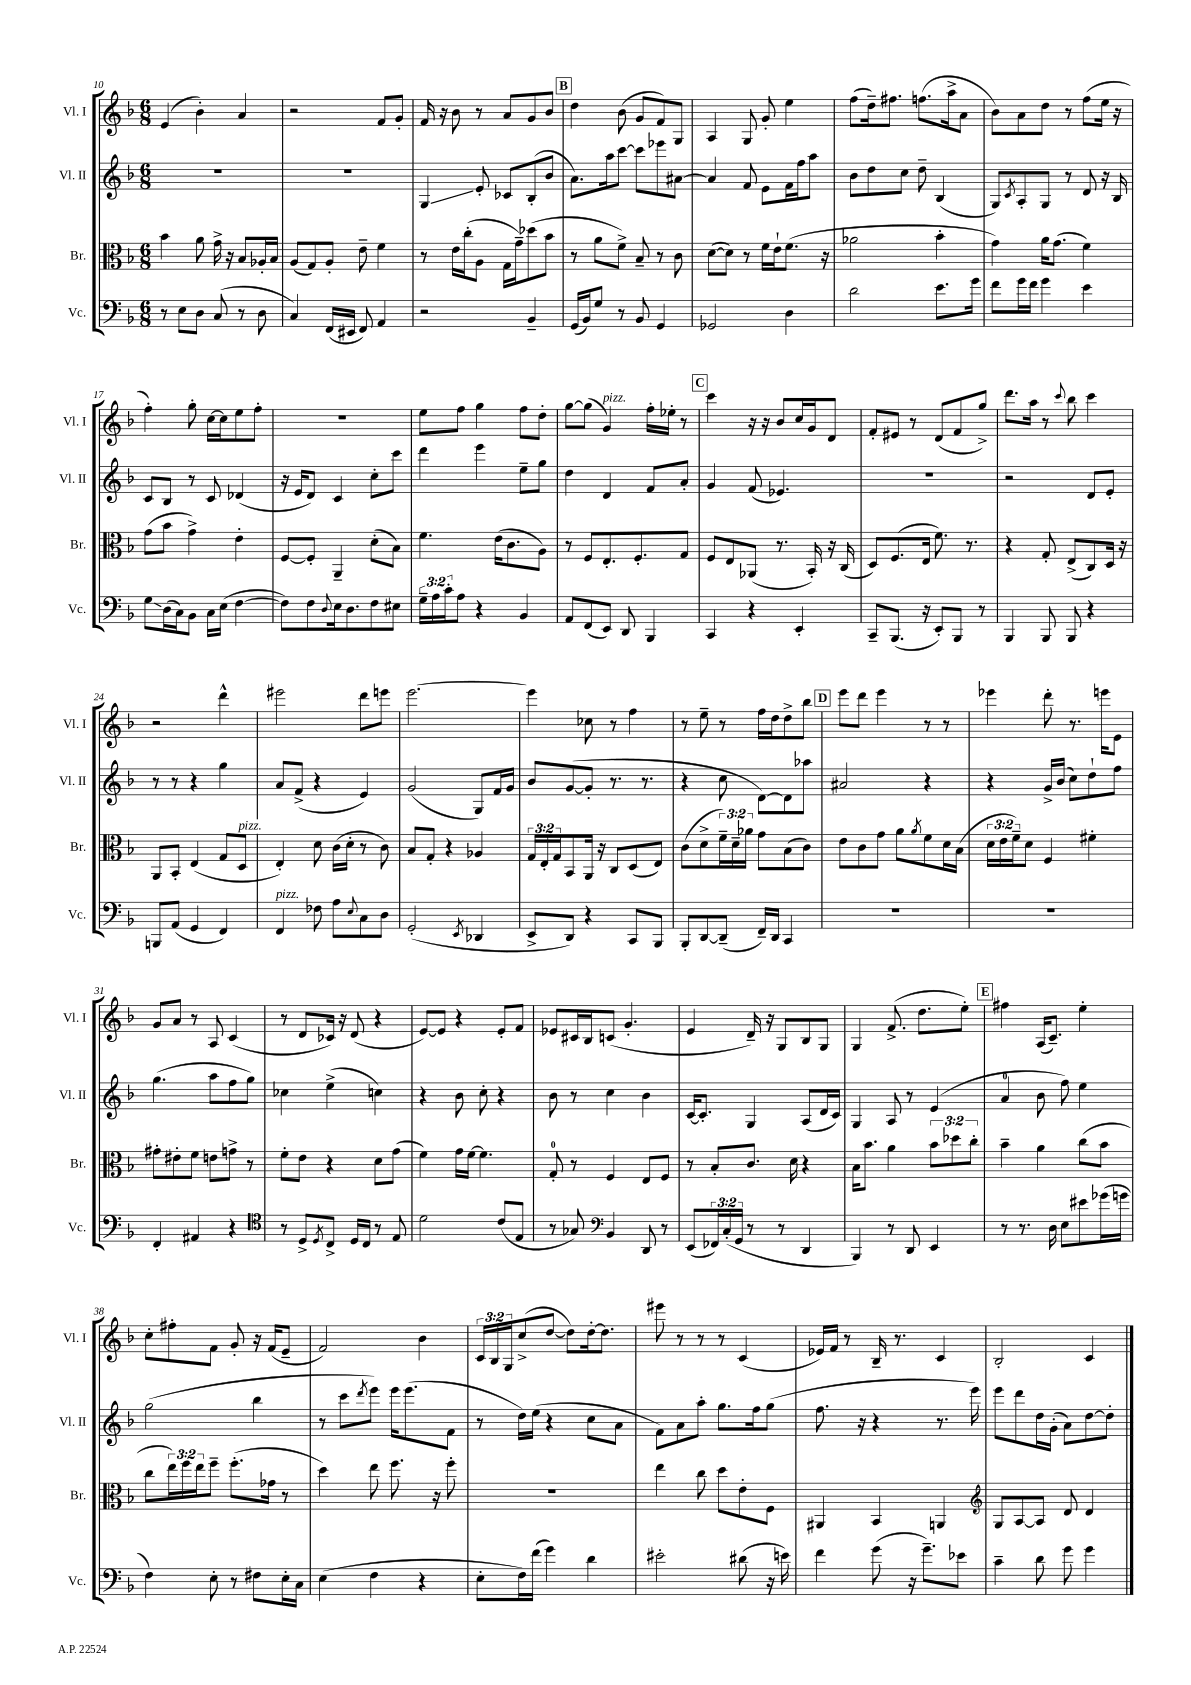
<<
\new StaffGroup <<
\new Staff = "s0" \with { instrumentName = "Vl. I" shortInstrumentName = "Vl. I" } {
    \clef treble \key f \major \numericTimeSignature \time 6/8 \override Staff.TupletNumber.text = #tuplet-number::calc-fraction-text
    e'4( bes'4-.) a'4 |
    r2 f'8 g'8-. |
    f'16 r16 bes'8 r8 a'8 g'8 bes'8 |
    \mark \markup { \box "B" } d''4 bes'8( g'8 f'8) g8 |
    a4 g8 g'8-. e''4 |
    f''8( d''16--) fis''8. f''8.( a''16-> a'8 |
    bes'8) a'8 d''8 r8 f''8( e''16 r16 |
    f''4-.) g''8-. c''16~ c''16 e''8 f''8-. |
    R2. |
    e''8 f''8 g''4 f''8 d''8-. |
    g''8~ g''8( g'4^\markup { \italic "pizz." }) f''16-. ees''16-. r8 |
    \mark \markup { \box "C" } c'''4 r16 r16 bes'8 c''16 g'16 d'8 |
    f'8-. eis'8 r8 d'8( f'8 g''8->) |
    d'''8. a''16 r8 \appoggiatura { c'''8 } bes''8 c'''4 |
    r2 d'''4-^ |
    eis'''2 d'''8 e'''8 |
    e'''2.~ |
    e'''4 ces''8 r8 f''4 |
    r8 e''8-- r8 f''16 d''16 d''8-> bes''8 |
    \mark \markup { \box "D" } e'''8 d'''8 e'''4 r8 r8 |
    ees'''4 d'''8-. r8. e'''16 e'8 |
    g'8 a'8 r8 a8 c'4( |
    r8 d'8 ces'16) r16 d'8( r4 |
    e'8~) e'8 r4 e'8-. f'8 |
    ees'8 cis'16 bes16 c'8( g'4.-. |
    e'4 d'16--) r16 g8 bes8 g8 |
    g4 f'8.->( d''8. e''8-.) |
    \mark \markup { \box "E" } fis''4 a16( c'8.--) e''4-. |
    c''8-. fis''8-. f'8 g'8-. r16 f'16( e'8-- |
    f'2) bes'4 |
    \tuplet 3/2 { c'16 bes16 g16 } c''8->( d''8~ d''8) d''16~-. d''8. |
    eis'''8 r8 r8 r8 c'4( |
    ees'16) f'16 r8 bes16-- r8. c'4 |
    bes2-. c'4 \bar "|." |
}
\new Staff = "s1" \with { instrumentName = "Vl. II" shortInstrumentName = "Vl. II" } {
    \clef treble \key f \major \numericTimeSignature \time 6/8
    R2. |
    R2. |
    g4\glissando e'8-. ces'8 bes8-.( bes'8 |
    \mark \markup { \box "B" } a'8.) a''16 c'''8~ c'''8 ees'''8 ais'8~ |
    ais'4 f'8 e'8 f'16 f''16 a''8 |
    bes'8 d''8 c''8 d''8-- bes4( |
    g8) \acciaccatura { c'8 } a8-. g8 r8 d'8 r16 bes16 |
    c'8 bes8 r8 c'8 des'4( |
    r16 e'16 d'8) c'4 c''8-. c'''8 |
    d'''4 e'''4 e''8-- g''8 |
    d''4 d'4 f'8 a'8-. |
    \mark \markup { \box "C" } g'4 f'8( ees'4.) |
    R2. |
    r2 d'8 e'8-. |
    r8 r8 r4 g''4 |
    a'8 f'8->( r4 e'4) |
    g'2( g8) f'16 g'16 |
    bes'8 g'8~( g'8-. r8. r8. |
    r4 c''8 d'8~) d'8 aes''8 |
    \mark \markup { \box "D" } ais'2 r4 |
    r4 g'16-> bes'16( c''8) d''8-! f''8 |
    g''4.( a''8 f''8 g''8) |
    ces''4 e''4->( c''4) |
    r4 bes'8 c''8-. r4 |
    bes'8 r8 c''4 bes'4 |
    c'16~ c'8.-. g4 a8( d'16 c'16) |
    g4 a8 r8 e'4( |
    \mark \markup { \box "E" } a'4-0 bes'8 f''8) e''4 |
    g''2( bes''4 |
    r8 c'''8 \acciaccatura { d'''8 } e'''8) e'''16 e'''8.( f'8 |
    r8 d''16) e''16( r4 c''8 a'8 |
    f'8) a'8 a''8-. g''8. f''16 g''8( |
    f''8. r16 r4 r8. e'''16) |
    e'''8 d'''8 d''16 g'16-.( a'8) d''8~ d''8-. \bar "|." |
}
\new Staff = "s2" \with { instrumentName = "Br." shortInstrumentName = "Br." } {
    \clef alto \key f \major \numericTimeSignature \time 6/8 \override Staff.TupletNumber.text = #tuplet-number::calc-fraction-text
    bes'4 a'8 g'16-> r16 bes8 aes16-. bes16 |
    a8( g8) a8-. e'8-- f'4 |
    r8 e'16 c''16-.( a8 g16 g'16--) des''8( bes'8 |
    \mark \markup { \box "B" } r8 a'8 f'8->) bes8-- r8 c'8 |
    d'8~( d'8) r8 f'16 e'16-! f'8.( r16 |
    aes'2 bes'4-. |
    g'4) a'16 g'8.( f'4) |
    g'8( bes'8 g'4->) e'4-. |
    f8~ f8-. a,4-- d'8-.( bes8) |
    f'4. e'16( c'8. a8) |
    r8 f8 e8.-. f8.-. g8 |
    \mark \markup { \box "C" } f8 e8 aes,8( r8. bes,16-.) r16 c16( |
    d8) f8.( e16 f'8.) r8. |
    r4 g8-. e8->( c8) d16 r16 |
    a,8 bes,8-. e4( g8 d8^\markup { \italic "pizz." } |
    e4-.) d'8 c'16( d'16-. r8 c'8) |
    bes8 g8-. r4 aes4 |
    \tuplet 3/2 { g16 e16-. g16 } bes,8 a,16 r16 c8 d8( e8) |
    c'8( d'8-> \tuplet 3/2 { f'16--) d'16-- aes'16 } g'8 bes8( c'8) |
    \mark \markup { \box "D" } e'8 c'8 g'8 a'8 \acciaccatura { a'8 } f'8 d'16 bes16( |
    \tuplet 3/2 { d'16 e'16 f'16--) } d'8 f4 fis'4-. |
    gis'8-. eis'8-. f'8 e'8 g'8-> r8 |
    f'8-. e'8 r4 d'8 g'8( |
    f'4) g'16 f'16~ f'4. |
    g8-0-. r8 f4 e8 f8 |
    r8 bes8-. c'8. d'16 r4 |
    bes16 bes'8. a'4 \tuplet 3/2 { bes'8 des''8 c''8-. } |
    \mark \markup { \box "E" } bes'4-- a'4 c''8( bes'8 |
    c''8 \tuplet 3/2 { e''16) f''16 e''16 } f''8-- f''8.-.( ges'16 r8 |
    d''4) e''8 f''8. r16 f''8-. |
    R2. |
    e''4 c''8 d''8 e'8-. f8 |
    ais,4 bes,4 a,4 |
    \clef treble g8 a8~ a8 d'8 d'4 \bar "|." |
}
\new Staff = "s3" \with { instrumentName = "Vc." shortInstrumentName = "Vc." } {
    \clef bass \key f \major \numericTimeSignature \time 6/8 \override Staff.TupletNumber.text = #tuplet-number::calc-fraction-text
    r8 e8 d8 c8( r8 d8 |
    c4) f,16( eis,16 f,8) a,4 |
    r2 bes,4-- |
    \mark \markup { \box "B" } g,16( bes,16) g8 r8 bes,8 g,4 |
    ges,2 d4 |
    d'2 e'8. g'16 |
    f'8 g'16 f'16 g'4 e'4 |
    g8\glissando d16( c16) bes,8 c16 e16( f4~ |
    f8) f8 \appoggiatura { d8 } e16 d8. f8 eis8 |
    \tuplet 3/2 { g16-- a16 c'16-. } a8 r4 bes,4 |
    a,8 f,8( e,8) d,8 bes,,4 |
    \mark \markup { \box "C" } c,4 r4 e,4-. |
    c,8-- bes,,8.( r16 e,8-.) bes,,8 r8 |
    bes,,4 bes,,8 bes,,8 r4 |
    b,,8 a,8( g,4 f,4) |
    f,4^\markup { \italic "pizz." } fes8 a8 \appoggiatura { e8 } c8 d8 |
    g,2-.( \acciaccatura { e,8 } des,4 |
    e,8-> d,8) r4 c,8 bes,,8 |
    bes,,8-. d,8~ d,8--( f,16--) d,16 c,4 |
    \mark \markup { \box "D" } R2. |
    R2. |
    f,4-. ais,4 r4 |
    \clef tenor r8 d8-> \acciaccatura { d8 } c8-> d16 c16 r8 e8 |
    d'2 c'8( e8 |
    r8 ges8) \clef bass bes,4 d,8 r8 |
    e,8( \tuplet 3/2 { fes,16) c16-.( g,16 } r8 r8 d,4 |
    bes,,4) r8 d,8 e,4 |
    \mark \markup { \box "E" } r8 r8. d16 e8 eis'8 ges'16( g'16 |
    f4) e8-. r8 fis8 e16-. c16 |
    e4( f4 r4 |
    e8-. f16) f'16( g'4) d'4 |
    eis'2-. dis'8( r16 e'16) |
    f'4 g'8( r16 g'8.--) ees'8 |
    c'4-- d'8 g'8 g'4 \bar "|." |
}
>>
>>
\layout { \context { \Score currentBarNumber = #10 } }
